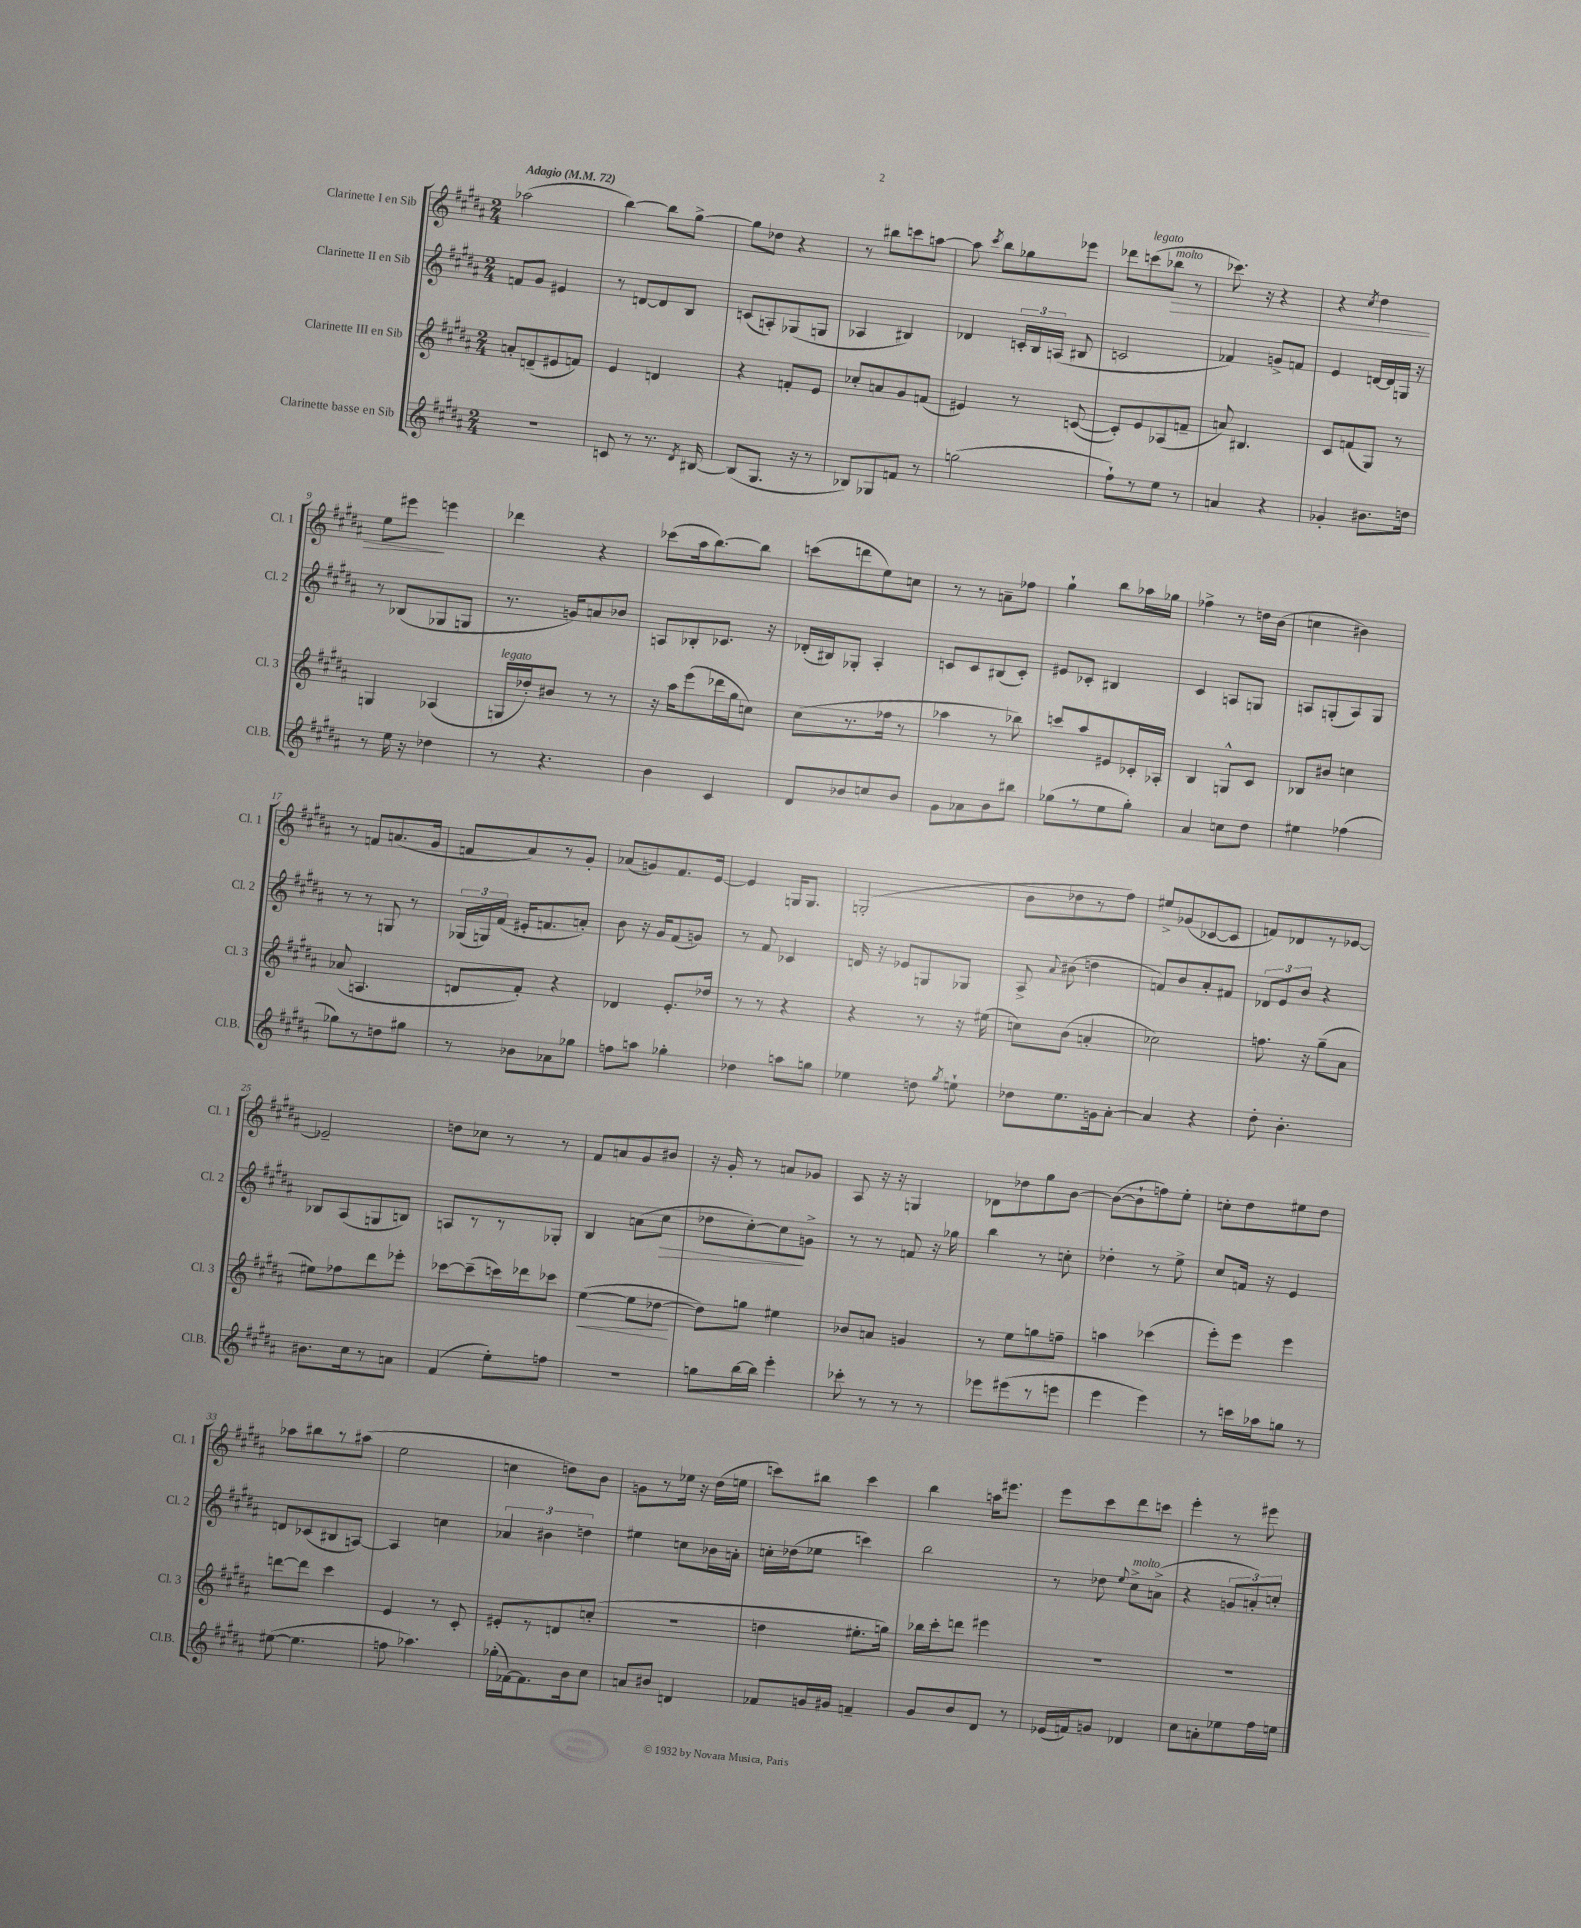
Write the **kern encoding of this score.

**kern	**kern	**dynam	**kern	**dynam	**kern	**dynam
*part4	*part3	*part3	*part2	*part2	*part1	*part1
*staff4	*staff3	*staff3	*staff2	*staff2	*staff1	*staff1
*I"Clarinette basse en Sib	*I"Clarinette III en Sib	*	*I"Clarinette II en Sib	*	*I"Clarinette I en Sib	*
*I'Cl.B.	*I'Cl. 3	*	*I'Cl. 2	*	*I'Cl. 1	*
*clefG2	*clefG2	*	*clefG2	*	*clefG2	*
*k[f#c#g#d#a#]	*k[f#c#g#d#a#]	*	*k[f#c#g#d#a#]	*	*k[f#c#g#d#a#]	*
*M2/4	*M2/4	*	*M2/4	*	*M2/4	*
*MM72	*MM72	*	*MM72	*	*MM72	*
=1	=1	=1	=1	=1	=1	=1
!	!	!	!	!	!LO:TX:a:B:t=Adagio	!
2r	8an'/L	.	8fn/L	.	(2aa-X\	.
.	(8dn~/	.	8g#/J	.	.	.
.	8e#X/	.	4e#X/	.	.	.
.	8fn/J)	.	.	.	.	.
=2	=2	=2	=2	=2	=2	=2
8cn/	4e/	.	8r	.	[4bb\)	.
8r	.	.	[8dn/L	.	.	.
8.r	4dn/	.	8d/]	.	8bb\L]	.
.	.	.	8B/J	.	[8gg#^\J	.
8qd#/	.	.	.	.	.	.
[16B#X/	.	.	.	.	.	.
=3	=3	=3	=3	=3	=3	=3
(8B#/L]	4r	.	(8cn/L	.	8gg#\L]	.
8.G#/J	.	.	8An'/)	.	8dd-X\J	.
.	8fn'/L	.	(8G-X/	.	4r	.
16r	.	.	.	.	.	.
8r	8e/J	.	8Gn/J	.	.	.
=4	=4	=4	=4	=4	=4	=4
8B-X/L)	8cc-X'/L	.	4A-X/	.	8r	.
8G-X/	8an/	.	.	.	8bb#X\L	.
8fn/J	8g#/	.	4B#X/)	.	8cccn\	.
8r	(8fn/J	.	.	.	[8aan\J	.
=5	=5	=5	=5	=5	=5	=5
(2ggn\	4e#X/)	.	4d-X/	.	8aa\]	.
.	.	.	.	.	8qccc#/	.
.	.	.	.	.	8bb\L	.
.	8r	.	24cn'/LL	.	8gg-X\	.
.	.	.	24B/	.	.	.
.	.	.	(24An/JJ	.	.	.
.	([8cn/	.	8B#X/	.	8eee-X\J	.
=6	=6	=6	=6	=6	=6	=6
8ff#`\L)	8c'/L])	.	2cn/	.	8ddd-X\L	.
!	!	!	!	!	!LO:TX:a:i:t=legato	!
8r	8e/	.	.	.	(8cccn\	.
!	!	!	!	!	!LO:TX:a:i:t=molto	!
!	!	!	!	!	!	!LO:HP:b
8ee\J	(8A-X/	.	.	.	8bb-X\J	>
8r	8fn~/J	.	.	.	8r	.
=7	=7	=7	=7	=7	=7	=7
4an/	8an/)	.	4f-X/)	.	8.ccc-X\)	.
.	4.B#X/	.	.	.	.	.
.	.	.	.	.	16r	.
4r	.	.	8gn^/L	.	4r	.
.	.	.	8fn/J	.	.	.
=8	=8	=8	=8	=8	=8	=8
4g-X'/	8c#/L	.	4e/	.	4r	.
.	(8fn/	.	.	.	.	.
.	.	.	.	.	8qcc#/	.
8.b#X\L	8G#/J)	.	[16dn/LL	.	4dd#\	.
.	.	.	16d/]	.	.	.
.	8r	.	16Gn/JJ	.	.	.
16ddn\Jk	.	.	16r	.	.	.
!!LO:LB:g=z
=9	=9	=9	=9	=9	=9	=9
8r	4Gn/	.	8r	.	8ee\L	.
16ee\	.	.	(8B-X/L	.	8eee#X\J	.
16r	.	.	.	.	.	.
4dd-X\	(4A-X/	.	8G-X/	.	4eeen\	]
.	.	.	8Gn/J	.	.	.
=10	=10	=10	=10	=10	=10	=10
!	!LO:TX:a:i:t=legato	!	!	!	!	!
8r	16Gn/LL	.	8.r	.	4ddd-X\	.
.	16dd-X'/J)	.	.	.	.	.
4.r	8b#X/J	.	.	.	.	.
.	.	.	16gn/KL)	.	.	.
.	8r	.	8an/	.	4r	.
.	8r	.	8b-X/J	.	.	.
=11	=11	=11	=11	=11	=11	=11
4b\	16r	.	8An/L	.	(8ccc-X\L	.
.	16aa#\KL	.	.	.	.	.
.	(8eee\	.	8B-X'/	.	16aa#\k	.
.	.	.	.	.	[8.bb\)	.
4c#/	16ddd-X\L	.	8.c-X/J	.	.	.
.	16gg#\J	.	.	.	.	.
.	8ccn\J)	.	.	.	8bb\J]	.
.	.	.	16r	.	.	.
=12	=12	=12	=12	=12	=12	=12
8d#/L	(8cc#\L	.	(16d-X'/LL	.	(8cccn\L	.
.	.	.	16B#X/J)	.	.	.
8b-X/	8.r	.	8G-X'/J	.	8dddn\	.
8ccn/	.	.	4A#'/	.	8ee\)	.
.	16ff-X\Jk	.	.	.	.	.
8b-/J	8r	.	.	.	8ccn\J	.
=13	=13	=13	=13	=13	=13	=13
8g#\L	4aa-X\	.	8cn/L	.	8r	.
8a-X\	.	.	8c/	.	8r	.
8b\	8r	.	(8B#X/	.	8an~\L	.
8bb#X\J	8bb-X\)	.	8c'/J)	.	8ff-X\J	.
=14	=14	=14	=14	=14	=14	=14
(8gg-X\L	8cccn/L	.	8e#X/L	.	4gg#`\	.
8r	8aa#/	.	8c-X'/J	.	.	.
8ee\	8e#X/	.	4B#X/	.	8bb\L	.
8gg-'\J)	16c-X'/L	.	.	.	16aa-X\L	.
.	16A-X'/JJ	.	.	.	16gg-X\JJ	.
=15	=15	=15	=15	=15	=15	=15
4a#/	4B/	.	4c#/	.	4ff-X^\	.
8ccn\L	8Gn^^/L	.	8An/L	.	8r	.
8dd#\J	8c#/J	.	8Gn/J	.	16ddn\LL	.
.	.	.	.	.	(16b\JJ	.
=16	=16	=16	=16	=16	=16	=16
4ee#X\	8B-X/L	.	8An/L	.	4ccn\	.
.	8b#X/J	.	(8Gn'/	.	.	.
(4ff-X\	4ccn\	.	8A/)	.	4b#X\)	.
.	.	.	8G/J	.	.	.
!!LO:LB:g=z
=17	=17	=17	=17	=17	=17	=17
8gg-X\L)	(8a-X/	.	8r	.	8r	.
8r	4.An/	.	8r	.	8fn/L	.
8ddn\	.	.	8Gn/	.	(8.an/	.
8gg#X\J	.	.	8r	.	.	.
.	.	.	.	.	16g#/Jk	.
=18	=18	=18	=18	=18	=18	=18
8r	8dn/L	.	(24G-X/LL	.	8fn/L	.
.	.	.	24Gn/)	.	.	.
.	.	.	(24f#/JJ	.	.	.
8b-X\L	8f#'/J)	.	16e#X'/KL	.	8a#/)	.
.	.	.	8.fn/	.	.	.
8a-X\	4r	.	.	.	8r	.
8gg-X\J	.	.	8an'/J)	.	8g#'/J	.
=19	=19	=19	=19	=19	=19	=19
8ffn\L	4d-X/	.	8b\	.	(8a-X/L	.
8aan\J	.	.	16r	.	8gn/)	.
.	.	.	16g#/KL	.	.	.
4gg-X'\	8.e'/L	.	(8f#/	.	8.f#/	.
.	.	.	8gn/J)	.	.	.
.	16dd-X/Jk	.	.	.	[16e/Jk	.
=20	=20	=20	=20	=20	=20	=20
4dd-X\	8r	.	8r	.	4e/]	.
.	8r	.	8f#/	.	.	.
8aan\L	4r	.	4c-X/	.	16Gn/KL	.
.	.	.	.	.	8.G/J	.
8ggn\J	.	.	.	.	.	.
=21	=21	=21	=21	=21	=21	=21
4ee-X\	4r	.	16dn/	.	(2Gn'/	.
.	.	.	16r	.	.	.
.	.	.	8e-X/L	.	.	.
8ddn\	8r	.	8Gn/	.	.	.
8qgg#/	.	.	.	.	.	.
8een`\	16r	.	8G-X/J	.	.	.
.	(16ee#X\	.	.	.	.	.
=22	=22	=22	=22	=22	=22	=22
8dd-X\L	8ccn\L)	.	8A#^/	.	8b\L	.
.	.	.	8qqa#/	.	.	.
8.ee\	(8b\J	.	(8b#X\	.	8dd-X\	.
.	4an'/	.	4ddn\	.	8r	.
16gn\k	.	.	.	.	.	.
[8a#'\J	.	.	.	.	8ff#\J)	.
=23	=23	=23	=23	=23	=23	=23
4a#/]	2cc-X\)	.	8fn/L)	.	8ee#X^/L	.
.	.	.	8b/	.	(8g-X/	.
4r	.	.	8a#'/	.	[8c-X/	.
.	.	.	8f#X/J	.	8c-/J]	.
=24	=24	=24	=24	=24	=24	=24
8dd#'\	8.ffn\	.	12d-X/L	.	8fn/L)	.
.	.	.	12e/	.	.	.
4.b'\	.	.	.	.	8d-X/	.
.	.	.	12b/J	.	.	.
.	16r	.	.	.	.	.
.	(8gg#~\L	.	4r	.	8r	.
.	8a#\J	.	.	.	[8e-X/J	.
!!LO:LB:g=z
=25	=25	=25	=25	=25	=25	=25
8.b#X\L	8ee#X\L)	.	8B-X/L	.	2e-X~/]	.
.	8ff-X\	.	(8A#/	.	.	.
16cc#\k	.	.	.	.	.	.
8r	8ddd#\	.	8Gn/	.	.	.
8an\J	8eee-X'\J	.	8Bn/J)	.	.	.
=26	=26	=26	=26	=26	=26	=26
(4f#/	[8ccc-X\L	.	8An/L	.	8ddn\L	.
.	(8ccc-~\]	.	8r	.	8cc-X\J	.
8ee'\L)	16cccn\L)	.	8r	.	8r	.
.	16ddd-X\J	.	.	.	.	.
8ffn\J	8ccc-X\J	.	8G-X'/J	.	8r	.
=27	=27	=27	=27	=27	=27	=27
!	!	!LO:HP:b	!	!	!	!
2r	([4ee\	<	4B/	.	8f#/L	.
.	.	.	.	.	8an/	.
.	8ee\L]	.	(8an\L	.	8g#/	.
!	!	!	!	!LO:HP:b	!	!
.	[8dd-X\J	.	8cc#\J	>	8b#X/J	.
.	.	[	.	.	.	.
=28	=28	=28	=28	=28	=28	=28
8ggn\L	8dd-\L])	.	8dd-X\L	.	16r	.
.	.	.	.	.	16g#'/	.
[16bb\L	8ggn\J	.	[8cc#'\)	.	8r	.
16bb\JJ]	.	.	.	.	.	.
4eee'\	4ee#X\	.	8cc#\]	.	8an/L	.
.	.	.	8gn^\J	]	8g-X/J	.
=29	=29	=29	=29	=29	=29	=29
8ccc-X'\	8b-X/L	.	8r	.	8A#/	.
8r	8an/J	.	8r	.	16r	.
.	.	.	.	.	16r	.
8r	4gn/	.	8fn/	.	4Gn/	.
8r	.	.	16r	.	.	.
.	.	.	16gg-X\	.	.	.
=30	=30	=30	=30	=30	=30	=30
8eee-X\L	8r	.	4bb\	.	8d-X\L	.
(8eee#X\	8ee\L	.	.	.	8dd-X\	.
8r	8ggn\	.	8r	.	8gg#\	.
8eeen\J	8ffn~\J	.	8ccn'\	.	[8b\J	.
=31	=31	=31	=31	=31	=31	=31
4eee\	4aan\	.	4dd-X'\	.	(8b\L_	.
.	.	.	.	.	8b`\]	.
4eee\)	(4ccc-X\	.	8r	.	8ffn\)	.
.	.	.	8ee^\	.	8ee'\J	.
=32	=32	=32	=32	=32	=32	=32
8r	8eee'\L)	.	8cc#/L	.	8ccn'\L	.
16cccn\LL	8eee\J	.	16fn/Jk	.	8dd#\	.
16aa-X\J	.	.	16r	.	.	.
8ggn\J	4eee\	.	4e/	.	8ee#X\	.
8r	.	.	.	.	8dd#\J	.
!!LO:LB:g=z
=33	=33	=33	=33	=33	=33	=33
([8ee#X\	[8dddn\L	.	8dn/L	.	8aa-X\L	.
4.ee#\]	8ddd\J]	.	(8c-X/	.	8bb#X\	.
.	4ccc#\	.	8B#X/	.	8r	.
.	.	.	[8An/J)	.	(8aa#X\J	.
=34	=34	=34	=34	=34	=34	=34
8ffn\	4e/	.	4A/]	.	2ee\	.
4.aa-X\)	.	.	.	.	.	.
.	8r	.	4ccn\	.	.	.
.	8c#'/	.	.	.	.	.
=35	=35	=35	=35	=35	=35	=35
(16gg-X'\LL	8e#X'/L	.	6a-X/	.	4ccn\	.
[16f-X\J)	.	.	.	.	.	.
8.f-\]	8r	.	.	.	.	.
.	.	.	6b#X\	.	.	.
.	8dn/	.	.	.	8ddn\L)	.
16b\k	.	.	.	.	.	.
.	.	.	6ddn\	.	.	.
8cc#\J	(8ccn'/J	.	.	.	8b\J	.
=36	=36	=36	=36	=36	=36	=36
8an/L	2r	.	4ee#X\	.	8gn\L	.
8b#X/J	.	.	.	.	8r	.
4dn/	.	.	8ccn\L	.	16ee-X\Jk	.
.	.	.	.	.	16r	.
.	.	.	16b-X\L	.	(16dd#\LL	.
.	.	.	16an'\JJ	.	16een\JJ	.
=37	=37	=37	=37	=37	=37	=37
8f-X/L	4ddn\	.	16ccn'\LL	.	8cccn\L)	.
.	.	.	(16dd-X\J	.	.	.
16gn/L	.	.	8ee-X\J	.	8bb#X\J	.
16g#X/JJ	.	.	.	.	.	.
4fn~/	8.ee#X'\L	.	4cccn\)	.	4ccc\	.
.	16ggn\Jk)	.	.	.	.	.
=38	=38	=38	=38	=38	=38	=38
8g#/L	16bb-X\LL	.	2bb\	.	4bb\	.
.	16ccc#'\J	.	.	.	.	.
8b/	8dddn\J	.	.	.	.	.
8d#/J	4eee#X\	.	.	.	16aan\KL	.
.	.	.	.	.	8.eee#X\J	.
8r	.	.	.	.	.	.
=39	=39	=39	=39	=39	=39	=39
(16e-X/LL	2r	.	8r	.	8eee\L	.
16fn/J)	.	.	.	.	.	.
8gn/J	.	.	8dd-X\	.	8ccc#\	.
.	.	.	8qqee/	.	.	.
!	!	!	!LO:TX:a:i:t=molto	!	!	!
4d-X/	.	.	8cc#^\L	.	8ddd#\	.
.	.	.	(8an^\J	.	8cccn\J	.
=40	=40	=40	=40	=40	=40	=40
8cc#\L	2r	.	4r	.	4eee'\	.
8an'\	.	.	.	.	.	.
8ee-X\	.	.	12gn/L	.	8r	.
.	.	.	12an'/)	.	.	.
16ff#\L	.	.	.	.	8eee#X\	.
.	.	.	12ccn'/J	.	.	.
16een\JJ	.	.	.	.	.	.
==	==	==	==	==	==	==
*-	*-	*-	*-	*-	*-	*-
